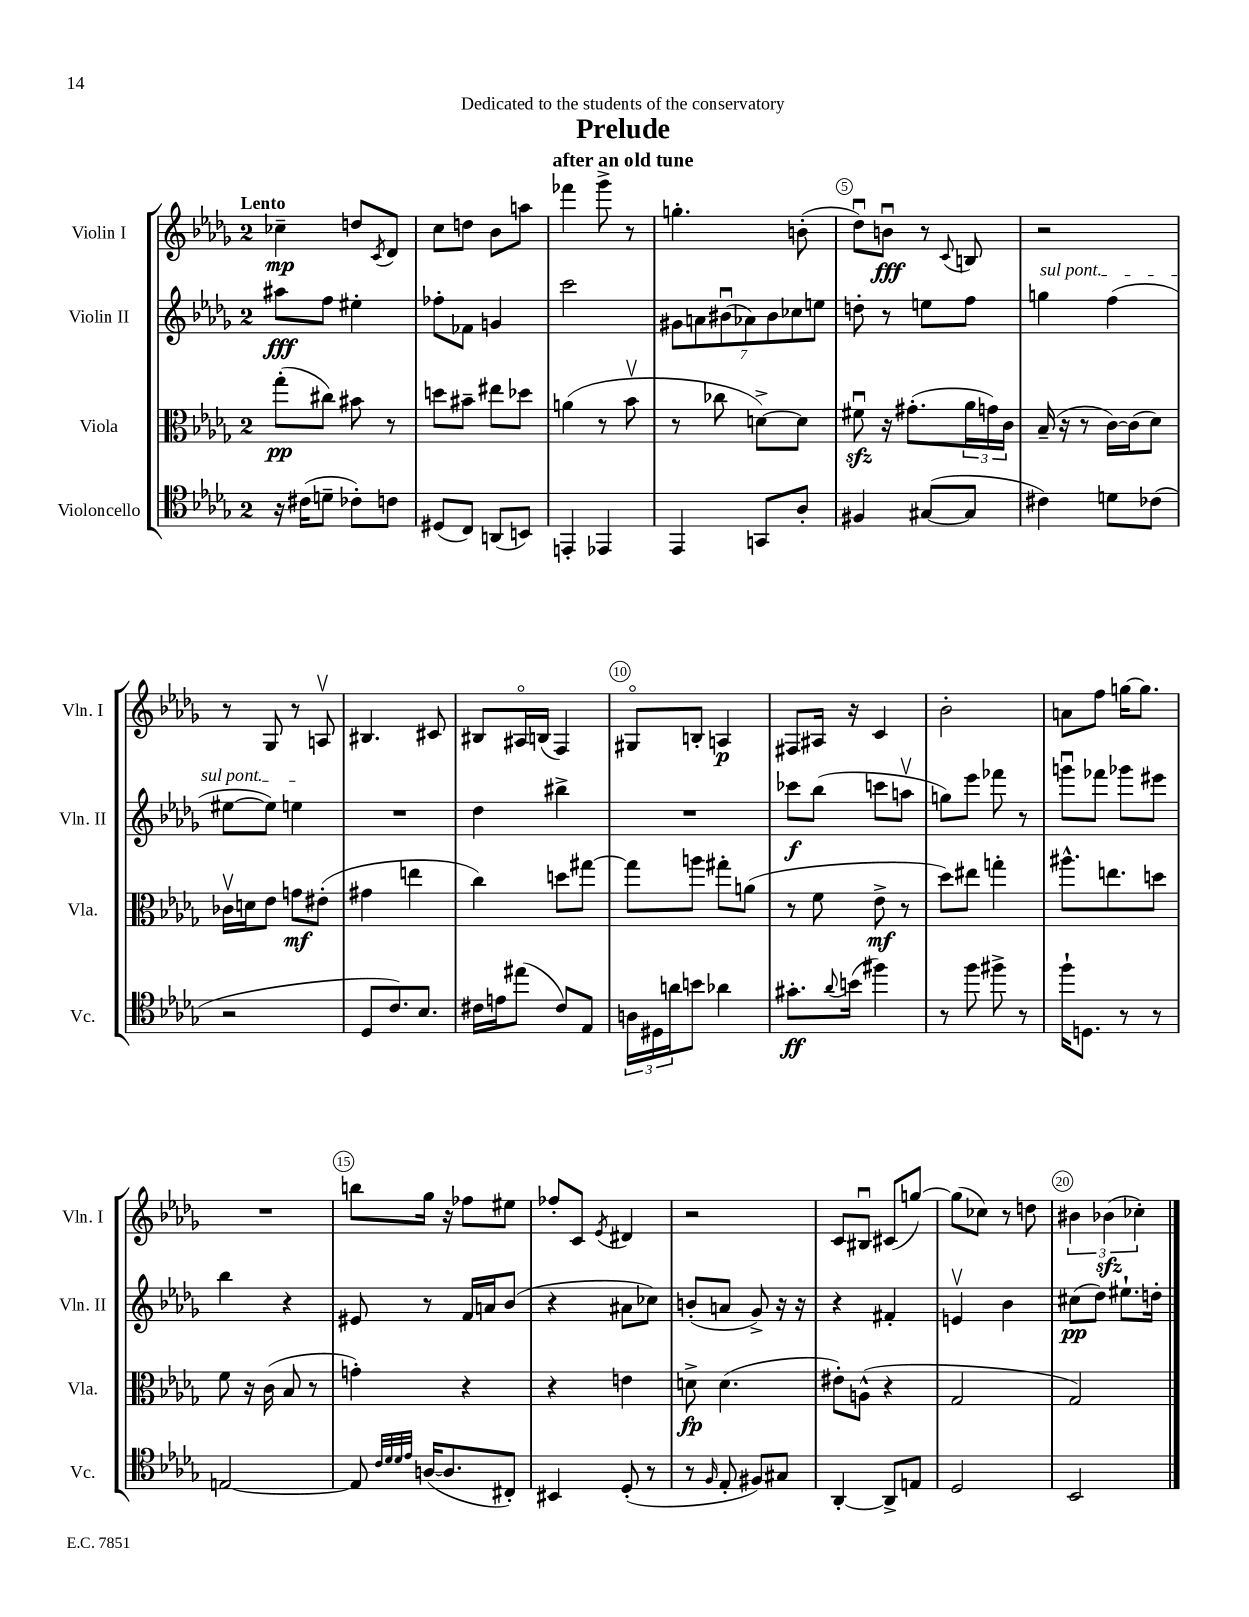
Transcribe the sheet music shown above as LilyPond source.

\header { title = "Prelude" subtitle = "after an old tune" dedication = "Dedicated to the students of the conservatory" }
<<
\new StaffGroup <<
\new Staff = "s0" \with { instrumentName = "Violin I" shortInstrumentName = "Vln. I" } {
    \clef treble \key des \major \once \override Staff.TimeSignature.style = #'single-digit \time 2/4 \tempo "Lento"
    ces''4--\mp d''8 \acciaccatura { c'8 } des'8 |
    c''8 d''8 bes'8 a''8 |
    fes'''4 ges'''8-> r8 |
    g''4.-. b'8-.( |
    des''8\downbow) b'8\downbow\fff r8 \appoggiatura { c'8 } b8 |
    r2 |
    r8 ges8 r8 a8\upbow |
    bis4. cis'8 |
    bis8 ais16\flageolet b16( f4) |
    gis8\flageolet b8-. a4\p |
    fis8 ais16 r16 c'4 |
    bes'2-. |
    a'8 f''8 g''16~ g''8. |
    R2 |
    b''8 ges''16 r16 fes''8 eis''8 |
    fes''8-. c'8 \acciaccatura { ees'8 } dis'4 |
    r2 |
    c'8 bis8\downbow cis'8( g''8~) |
    g''8( ces''8) r8 d''8 |
    \tuplet 3/2 { bis'4 bes'4\sfz( ces''4-.) } \bar "|." |
}
\new Staff = "s1" \with { instrumentName = "Violin II" shortInstrumentName = "Vln. II" } {
    \clef treble \key des \major \once \override Staff.TimeSignature.style = #'single-digit \time 2/4
    ais''8\fff f''8 eis''4-. |
    fes''8-. fes'8 g'4 |
    c'''2 |
    \tuplet 7/4 { gis'8 a'8 bis'8\downbow( aes'8) bis'8 ces''8 e''8 } |
    d''8-. r8 e''8 f''8 |
    \once \override TextSpanner.bound-details.left.text = \markup { \italic "sul pont." } g''4\startTextSpan f''4( |
    eis''8~ eis''8) e''4\stopTextSpan |
    R2 |
    des''4 bis''4-> |
    R2 |
    ces'''8\f bes''8( c'''8 a''8\upbow |
    g''8) ees'''8 fes'''8 r8 |
    g'''8\downbow fes'''8 ges'''8 eis'''8 |
    bes''4 r4 |
    eis'8 r8 f'16 a'16 bes'8( |
    r4 ais'8 ces''8) |
    b'8-.( a'8 ges'8->) r16 r16 |
    r4 fis'4-. |
    e'4\upbow bes'4 |
    cis''8\pp( des''8) eis''8.-! d''16-. \bar "|." |
}
\new Staff = "s2" \with { instrumentName = "Viola" shortInstrumentName = "Vla." } {
    \clef alto \key des \major \once \override Staff.TimeSignature.style = #'single-digit \time 2/4
    ges''8-.\pp( cis''8) bis'8 r8 |
    d''8 bis'8-- eis''8 des''8 |
    a'4( r8 bes'8\upbow |
    r8 ces''8 d'8~->) d'8 |
    fis'8\downbow\sfz r16 gis'8.-.( \tuplet 3/2 { aes'16 g'16) c'16 } |
    bes16--( r16 r8 c'16~) c'16( des'8) |
    ces'16\upbow d'16 ees'8 g'8\mf eis'8-.( |
    gis'4 e''4 |
    c''4) d''8 gis''8~ |
    gis''8 a''8 gis''8-. a'8( |
    r8 f'8 ees'8->\mf r8 |
    des''8) eis''8 g''4-. |
    ais''8.-^ e''8. d''8 |
    f'8 r16 c'16( bes8 r8 |
    g'4-.) r4 |
    r4 e'4 |
    d'8->\fp d'4.( |
    eis'8-.) a8-^( r4 |
    ges2 |
    ges2) \bar "|." |
}
\new Staff = "s3" \with { instrumentName = "Violoncello" shortInstrumentName = "Vc." } {
    \clef tenor \key des \major \once \override Staff.TimeSignature.style = #'single-digit \time 2/4
    r16 cis'16( d'8-- ces'8-.) c'8 |
    dis8( c8) a,8( b,8) |
    e,4-. ees,4 |
    ees,4 g,8 aes8-. |
    fis4 gis8~( gis8 |
    cis'4) d'8 ces'8( |
    r2 |
    des8 c'8.) bes8. |
    cis'16 e'16 eis''8( cis'8) ees8 |
    \tuplet 3/2 { a16 dis16 a'16 } b'8 aes'4 |
    gis'8.-.\ff \appoggiatura { aes'8 } b'16( fis''4) |
    r8 f''8 fis''8-> r8 |
    f''16-! d8. r8 r8 |
    e2~ |
    e8 \grace { c'32 des'32 des'32 ees'32 } a16~( a8. cis8-.) |
    bis,4 des8-.( r8 |
    r8 \grace { f16 } ees8-. fis8) gis8 |
    aes,4~-. aes,8-> e8 |
    des2 |
    bes,2 \bar "|." |
}
>>
>>
\layout { \context { \Score \override BarNumber.break-visibility = ##(#f #t #t) barNumberVisibility = #(every-nth-bar-number-visible 5) \override BarNumber.stencil = #(make-stencil-circler 0.1 0.3 ly:text-interface::print) } }
